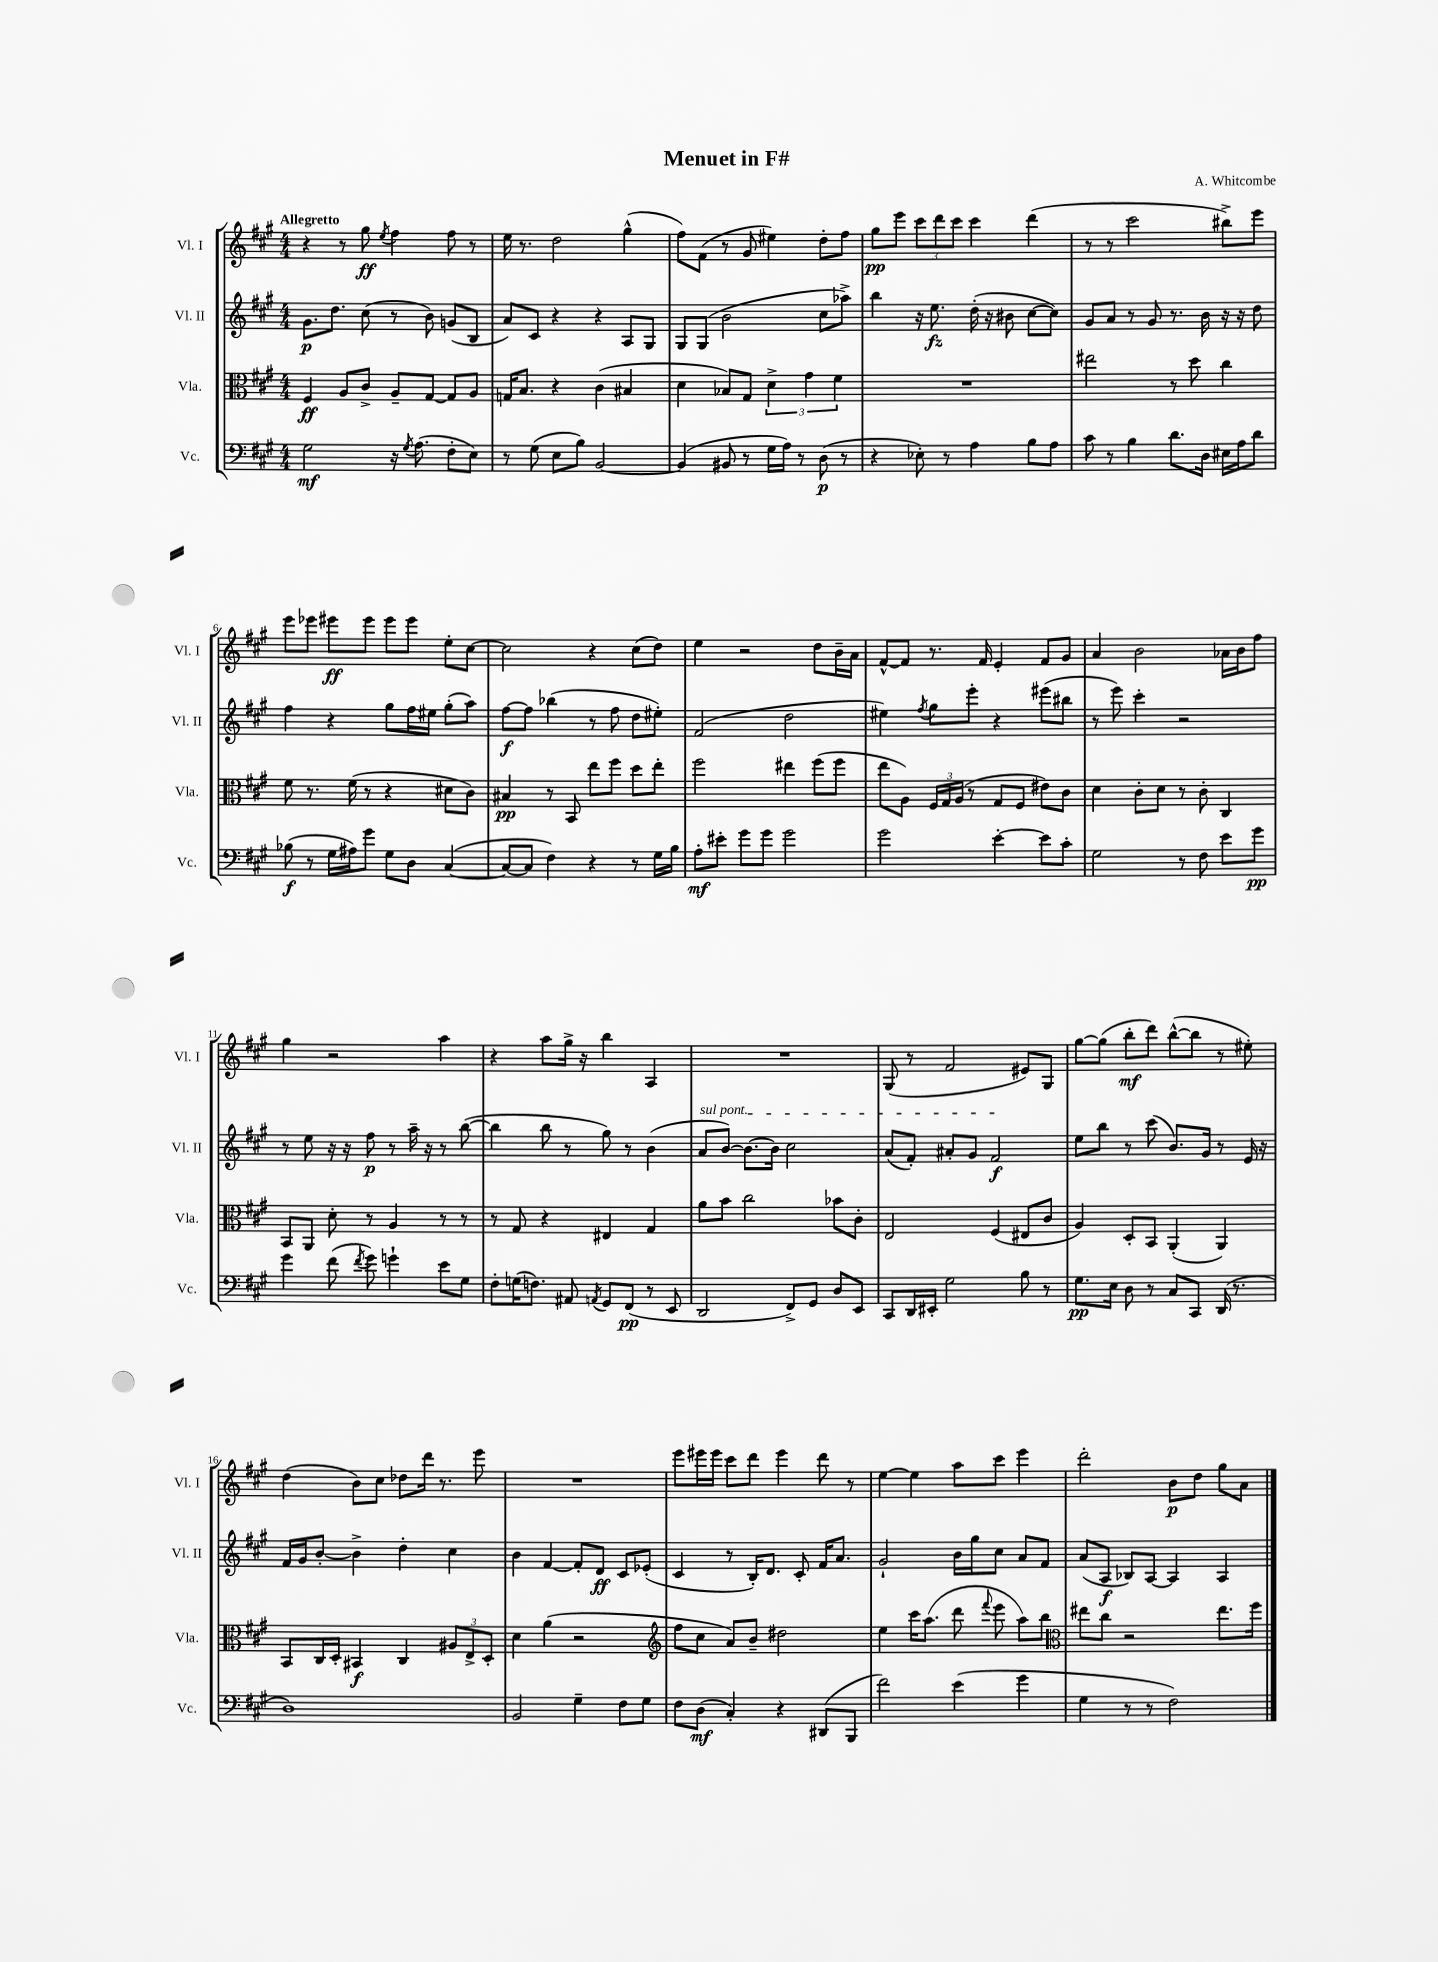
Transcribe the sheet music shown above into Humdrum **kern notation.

**kern	**kern	**kern	**kern
*staff4	*staff3	*staff2	*staff1
*clefF4	*clefC3	*clefG2	*clefG2
*k[f#c#g#]	*k[f#c#g#]	*k[f#c#g#]	*k[f#c#g#]
*M4/4	*M4/4	*M4/4	*M4/4
2G#\	4F#/	8.g#\L	4r
.	.	8.dd\J	.
.	8A/L	.	8r
.	8c#^/J	(8cc#\	8gg#\
.	.	.	8qee/
16r	8A~/L	8r	4ff#\
8qG#/	.	.	.
(8.A\	.	.	.
.	[8G#/J	8b\)	.
8F#'\L	8G#/]L	(8g/L	8ff#\
8E\J)	8A/J	8B/J	8r
=	=	=	=
8r	16G/LK	8a/L)	16ee\
.	8.B/J	.	8.r
(8G#\	.	8c#/J	.
8E\L	4r	4r	2dd\
8B\J)	.	.	.
[2BB/	(4c#\	4r	.
.	4B#/	8A/L	(4gg#^^\
.	.	8G#/J	.
=	=	=	=
(4BB/]	4d\	8G#/L	8ff#\L)
.	.	(8G#/J	(8f#\J
8BB#/	8B-/L)	2b\	8r
8r	8G#/J	.	8g#/
16G#\LL	6d^\	.	4ee#\)
16A\JJ)	.	.	.
8r	.	.	.
.	6g#\	.	.
(8D\	.	8cc#\L	8dd'\L
.	6f#\	.	.
8r	.	8aa-^\J)	8ff#\J
=	=	=	=
4r	1r	4bb\	8gg#\L
.	.	.	8eee\J
8E-'\)	.	16r	12ccc#\L
.	.	8.ee\	.
.	.	.	12ddd\
8r	.	.	.
.	.	.	12ccc#\J
4A\	.	(16dd'\	4ccc#\
.	.	16r	.
.	.	8b#\	.
8B\L	.	[8cc#\L	(4ddd\
8A\J	.	8cc#\]J)	.
=	=	=	=
8c#\	2ee#\	8g#/L	8r
8r	.	8a/J	8r
4B\	.	8r	2ccc#\
.	.	8g#/	.
8.d\L	8r	8.r	.
.	8dd\	.	.
16D\Jk	.	16b\	.
16E#\LL	4cc#\	16r	8bb#^\L)
16A\J	.	16r	.
8d\J	.	8dd\	8eee\J
=	=	=	=
(8B-\	8f#\	4ff#\	8eee\L
8r	8.r	.	8eee-\J
16G#\LL	.	4r	8eee#\L
16A#\J)	(16f#\	.	.
8g#\J	8r	.	8eee#\J
8G#\L	4r	8gg#\L	8eee#\L
8D\J	.	16ff#\L	8eee#\J
.	.	16ee#\JJ	.
([4C#/	8d#\L	(8gg#'\L	8ee'\L
.	8c#\J)	8aa\J)	[8cc#\J
=	=	=	=
8C#/_L	4B#/	[8ff#\L	2cc#\]
8C#/]J	.	8ff#\]J	.
4F#\)	8r	(4bb-\	.
.	8BB/	.	.
4r	8ee\L	8r	4r
.	8ff#\J	8ff#\	.
8r	8dd\L	8dd\L	(8cc#\L
16G#\LL	8ee'\J	8ee#'\J)	8dd\J)
16B\JJ	.	.	.
=	=	=	=
8A'\L	2ff#\	(2f#/	4ee\
8e#'\J	.	.	.
8g#\L	.	.	2r
8g#\J	.	.	.
2g#\	4ee#\	2dd\	.
.	(8ff#\L	.	8dd\L
.	8ff#\J	.	16b~\L
.	.	.	16a\JJ
=	=	=	=
2g#\	8ee\L	4ee#\)	[8f#^^/L
.	8A\J)	.	8f#/]J
.	.	8qff#/	.
.	24F#/LL	8gg#\L	8.r
.	24G#/	.	.
.	(24A/JJ	.	.
.	8r	8eee'\J	.
.	.	.	16f#/
[4e'\	8G#/L	4r	4e'/
.	8F#/J	.	.
8e\]L	8e#\L)	(8eee#\L	8f#/L
8c#'\J	8c#\J	8bb#\J	8g#/J
=	=	=	=
2G#\	4d\	8r	4a/
.	.	8eee\)	.
.	8c#'\L	4ccc#'\	2b\
.	8d\J	.	.
8r	8r	2r	.
8F#\	8c#'\	.	.
8e\L	4C#/	.	16a-\LL
.	.	.	16b\J
8g#\J	.	.	8ff#\J
=	=	=	=
4g#\	8BB/L	8r	4gg#\
.	8AA/J	8ee\	.
(8f#\	8d'\	16r	2r
.	.	16r	.
8qf#/	.	.	.
8g#\)	8r	8ff#\	.
4g`\	4A/	8r	.
.	.	16aa~\	.
.	.	16r	.
8e\L	8r	8r	4aa\
8G#\J	8r	([8bb\	.
=	=	=	=
8F#'\L	8r	4bb\]	4r
(16G\K	8G#/	.	.
8.F\J)	.	.	.
.	4r	8bb\	8aa\L
8AA#/	.	8r	16gg#^\Jk
.	.	.	16r
8qAA/	.	.	.
8GG#/L	4E#/	8gg#\)	4bb\
(8FF#/J	.	8r	.
8r	4G#/	(4b\	4A/
8EE/	.	.	.
=	=	=	=
2DD/	8a\L	8a/L	1r
.	8b\J	[8b/J)	.
.	2cc#\	8.b\_L	.
.	.	16b\]Jk	.
8FF#^/L)	.	2cc#\	.
8GG#/J	.	.	.
8D/L	8b-\L	.	.
8EE/J	8c#'\J	.	.
=	=	=	=
8CC#/L	2E/	(8a/L	(8G#/
16DD/L	.	8f#'/J)	8r
16EE#'/JJ	.	.	.
2G#\	.	8a#'/L	2f#/
.	.	8g#/J	.
.	(4F#/	2f#/	.
8B\	8E#/L	.	8e#/L)
8r	8c#/J	.	8G#/J
=	=	=	=
8.G#\L	4A/)	8ee\L	[8gg#\L
.	.	8bb\J	(8gg#\]J
16E\Jk	.	.	.
8D\	8D'/L	8r	8bb'\L
8r	8BB/J	(8ccc#\	8ddd\J)
8C#/L	(4AA'/	8.b/L)	([8bb^^\L
8CC#/J	.	.	8bb\]J
.	.	16g#/Jk	.
(16DD/	4AA/)	8r	8r
8.r	.	.	.
.	.	16e/	8ee#'\)
.	.	16r	.
=	=	=	=
1D)	8BB/L	16f#/LL	(4dd\
.	.	16g#/J	.
.	16C#/L	[8b'/J	.
.	16D'/JJ	.	.
.	4BB#/	4b^\]	8b\L)
.	.	.	8cc#\J
.	4C#/	4dd'\	8dd-\L
.	.	.	16ddd\Jk
.	.	.	8.r
.	12A#/L	4cc#\	.
.	12E^/	.	.
.	.	.	8eee\
.	12D'/J	.	.
=	=	=	=
2BB/	4d\	4b\	1r
.	(4a\	[4f#/	.
4G#~\	2r	8f#'/]L	.
.	.	8d/J	.
8F#\L	.	8c#/L	.
8G#\J	.	(8e-'/J	.
=	=	=	=
*	*clefG2	*	*
8F#\L	8ff#\L	4c#/	8eee\L
(8D\J	8cc#\J	.	16eee#\L
.	.	.	16eee#\JJ
4C#'/)	8a/L)	8r	8ccc#\L
.	8b~/J	16B'/LK)	8ddd\J
.	.	8.d/J	.
4r	2dd#\	.	4eee#\
.	.	8c#'/	.
(8DD#/L	.	16f#/LK	8ddd\
.	.	8.a/J	.
8BBB/J	.	.	8r
=	=	=	=
2f#\)	4ee\	2g#`/	[4ee\
.	16ccc#\LK	.	4ee\]
.	(8.aa\J	.	.
(4e\	8ddd\	16b\LL	8aa\L
.	.	16gg#\J	.
.	8qqfff#/	.	.
.	8eee\	8cc#\J	8ccc#\J
4g#\	8aa\L)	8a/L	4eee\
.	8bb\J	8f#/J	.
=	=	=	=
*	*clefC3	*	*
4G#\	8ee#\L	(8a/L	2ddd'\
.	8cc#\J	8A/J	.
8r	2r	8B-/L)	.
8r	.	[8A/J	.
2F#\)	.	4A/]	8b\L
.	.	.	8dd\J
.	8.ee#\L	4A/	8gg#\L
.	.	.	8a\J
.	16ff#\Jk	.	.
==	==	==	==
*-	*-	*-	*-
